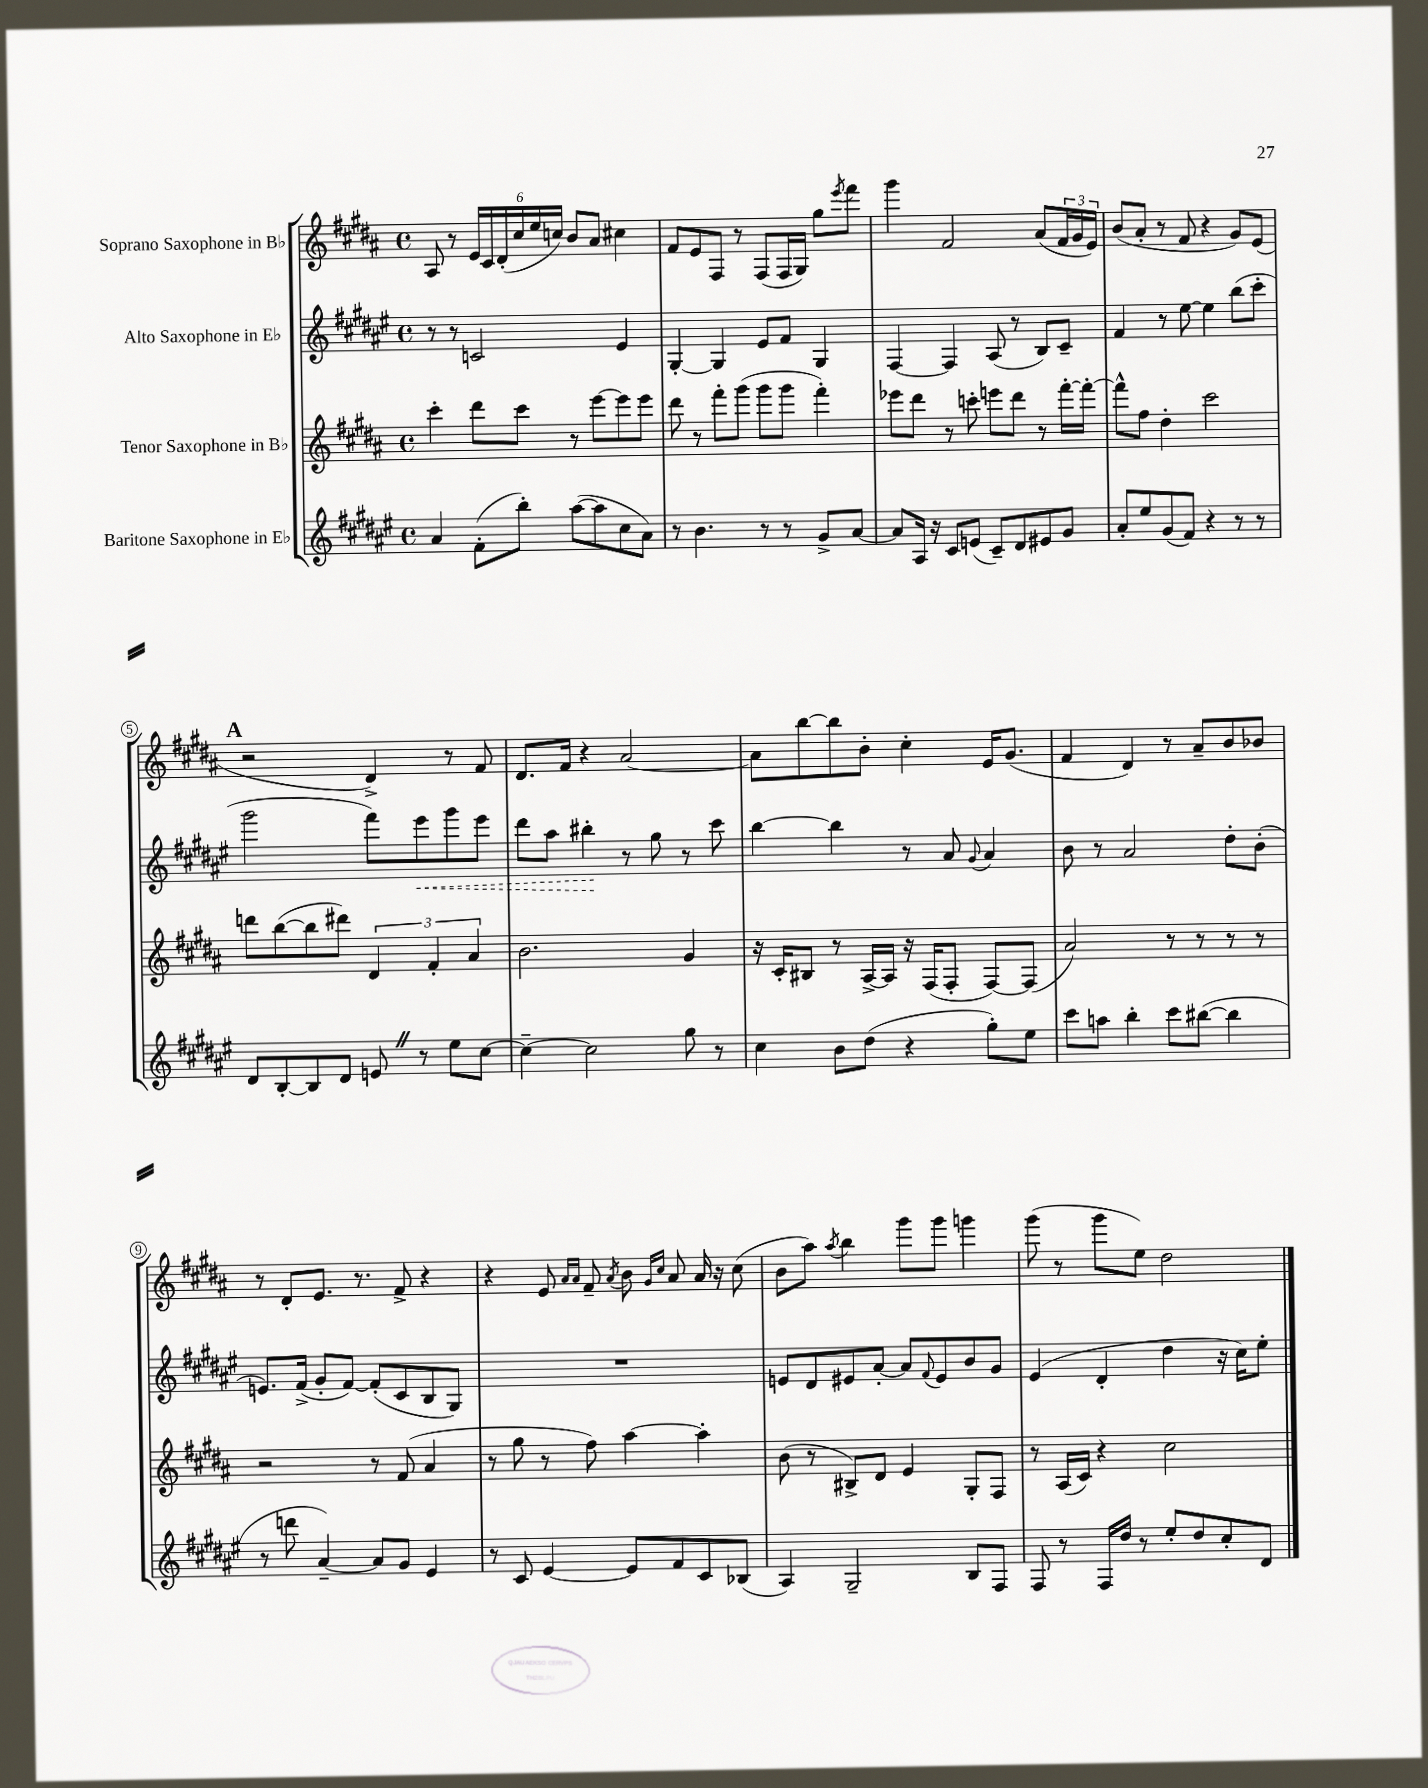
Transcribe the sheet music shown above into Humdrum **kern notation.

**kern	**kern	**kern	**kern
*staff4	*staff3	*staff2	*staff1
*clefG2	*clefG2	*clefG2	*clefG2
*k[f#c#g#d#a#e#]	*k[f#c#g#d#a#]	*k[f#c#g#d#a#e#]	*k[f#c#g#d#a#]
*M4/4	*M4/4	*M4/4	*M4/4
*met(c)	*met(c)	*met(c)	*met(c)
4a#/	4ccc#'\	8r	8A#/
.	.	8r	8r
(8f#'\L	8ddd#\L	2c/	24e/LL
.	.	.	24c#/
.	.	.	(24d#'/
8bb'\J)	8ccc#\J	.	24cc#/
.	.	.	24ee/
.	.	.	24cc/JJ)
([8aa#\L	8r	.	8b/L
8aa#\]	[8eee\L	.	8a#/J
8cc#\	8eee\]	4e#/	4cc#\
8a#\J)	8eee\J	.	.
=	=	=	=
8r	8ddd#\	[4G#'/	8f#/L
4.b\	8r	.	8e/
.	8fff#'\L	4G#/]	8F#/J
.	(8ggg#\J	.	8r
8r	8ggg#\L	8e#/L	(8F#/L
8r	8ggg#\J	8f#/J	16F#/L
.	.	.	16G#/JJ)
8g#^/L	4fff#'\)	4G#/	8gg#\L
.	.	.	8qeee/
[8a#/J	.	.	8fff#\J
=	=	=	=
8a#/]L	8eee-\L	[4F#/	4ggg#\
16A#/Jk	8ddd#\J	.	.
16r	.	.	.
8c#/L	8r	4F#/]	2f#/
(8e/J	8ccc'\	.	.
8c#~/L)	8eee\L	(8A#/	.
8d#/	8ddd#\J	8r	.
8e#/	8r	8B/L)	(8a#/L
8g#/J	[16fff#'\LL	8c#~/J	24f#/L
.	.	.	24g#/
.	16fff#'\_JJ	.	.
.	.	.	24e/JJ)
=	=	=	=
8a#'/L	8fff#^^\]L	4f#/	(8b/L
8ee#/	8ff#\J	.	8a#'/J
(8g#/	4dd#'\	8r	8r
8f#/J)	.	[8ee#\	8f#/
4r	2ccc#\	4ee#\]	4r
8r	.	(8bb\L	8g#/L)
8r	.	8ccc#'\J	(8e/J
=	=	=	=
8d#/L	8ddd\L	2ggg#\	2r
[8B'/	([8bb\	.	.
8B/]	8bb\]	.	.
8d#/J	8ddd#\J)	.	.
8e/	6d#/	8fff#\L)	4d#^/)
8r	.	8eee#\	.
.	6f#'/	.	.
8ee#\L	.	8ggg#\	8r
.	6a#/	.	.
[8cc#\J	.	8eee#\J	8f#/
=	=	=	=
4cc#~\_	2.b\	8ddd#\L	8.d#/L
.	.	8aa#\J	.
.	.	.	16f#/Jk
2cc#\]	.	4bb#'\	4r
.	.	8r	[2a#/
.	.	8gg#\	.
8gg#\	4g#/	8r	.
8r	.	8ccc#\	.
=	=	=	=
4cc#\	16r	[4bb\	8a#\]L
.	16c#'/LK	.	.
.	8B#/J	.	[8bb\
8b\L	8r	4bb\]	8bb\]
(8dd#\J	[16A#^/LL	.	8b'\J
.	16A#/]JJ	.	.
4r	16r	8r	4cc#'\
.	(16F#/LK	.	.
.	8F#'/J	8a#/	.
.	.	8qqg#/	.
8gg#'\L)	[8F#/L)	4a#/	16e/LK
.	.	.	(8.g#/J
8ee#\J	(8F#/]J	.	.
=	=	=	=
8ccc#\L	2a#/)	8b\	4f#/
8aa\J	.	8r	.
4bb'\	.	2a#/	4d#/)
8ccc#\L	8r	.	8r
([8bb#\J	8r	.	8a#~/L
4bb#\]	8r	8dd#'\L	8b/
.	8r	(8b'\J	8b-/J
=	=	=	=
8r	2r	8.e/L)	8r
8ddd\	.	.	8d#'/L
.	.	(16f#^/Jk	.
[4a#~/)	.	8g#'/L	8.e/J
.	.	[8f#/J)	.
.	.	.	8.r
8a#/]L	8r	(8f#'/]L	.
8g#/J	(8f#/	8c#/	8f#^/
4e#/	4a#/	8B/	4r
.	.	8G#/J)	.
=	=	=	=
8r	8r	1r	4r
8c#/	8gg#\	.	.
[4e#/	8r	.	8e/
.	.	.	16qqa#/LL
.	.	.	16qqa#/JJ
.	8ff#\)	.	8f#~/
.	.	.	8qa#/
8e#/]L	[4aa#\	.	8b\
.	.	.	16qqg#/LL
.	.	.	16qqcc#/JJ
8f#/	.	.	8a#/
8c#/	4aa#'\]	.	16a#/
.	.	.	16r
(8B-/J	.	.	(8cc#\
=	=	=	=
4A#/)	(8b\	8e/L	8b\L
.	8r	8d#/	8aa#\J)
.	.	.	8qaa#/
2G#~/	8B#^/L)	8e#/	4bb\
.	8d#/J	[8a#'/J	.
.	4e/	8a#/]L	8ggg#\L
.	.	8qqf#/	.
.	.	8e#/	8ggg#\J
8B/L	8G#'/L	8b/	4ggg\
8F#/J	8F#/J	8g#/J	.
=	=	=	=
8F#/	8r	(4e#/	(8ggg#\
8r	(16A#/LL	.	8r
.	16c#/JJ)	.	.
16F#/LL	4r	4d#'/	8ggg#\L
16dd#/JJ	.	.	.
8r	.	.	8ee\J)
8ee#'/L	2cc#\	4dd#\	2dd#\
8dd#/	.	.	.
8cc#'/	.	16r	.
.	.	16cc#\LK)	.
8d#/J	.	8ee#'\J	.
==	==	==	==
*-	*-	*-	*-
